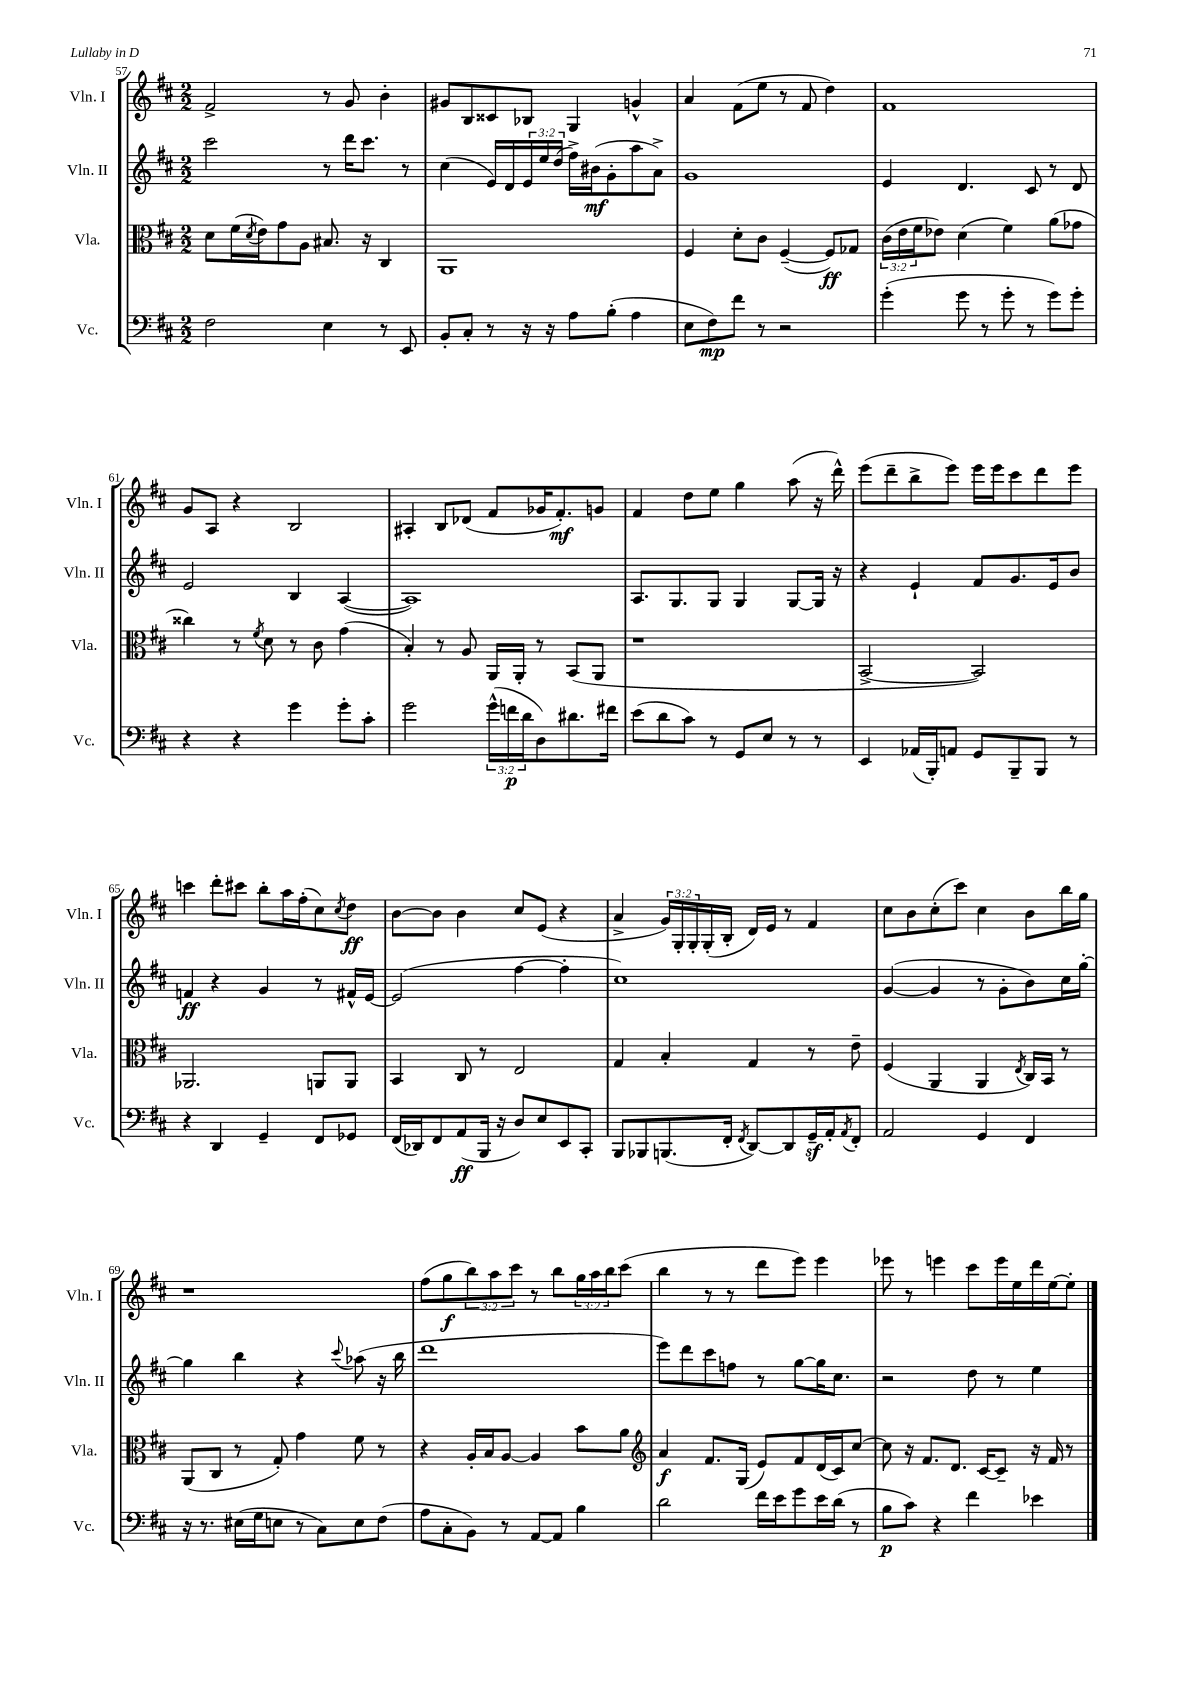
<<
\new StaffGroup <<
\new Staff = "s0" \with { instrumentName = "Vln. I" shortInstrumentName = "Vln. I" } {
    \clef treble \key d \major \numericTimeSignature \time 2/2 \override Staff.TupletNumber.text = #tuplet-number::calc-fraction-text
    fis'2-> r8 g'8 b'4-. |
    gis'8 b8 cisis'8 bes8 g4 g'4-^ |
    a'4 fis'8( e''8 r8 fis'8 d''4) |
    fis'1 |
    g'8 a8 r4 b2 |
    ais4-. b8 des'8( fis'8 ges'16 fis'8.-.\mf) g'8 |
    fis'4 d''8 e''8 g''4 a''8( r16 d'''16-^) |
    e'''8( d'''8-- b''8-> e'''8) e'''16 e'''16 cis'''8 d'''8 e'''8 |
    c'''4 d'''8-. cis'''8 b''8-. a''16 fis''16-.( cis''8) \acciaccatura { cis''8 } d''8\ff |
    b'8~ b'8 b'4 cis''8 e'8( r4 |
    a'4-> \tuplet 3/2 { g'16) g16-. g16-. } g16-.( b16-. d'16) e'16 r8 fis'4 |
    cis''8 b'8 cis''8-.( cis'''8) cis''4 b'8 b''16 g''16 |
    r1 |
    fis''8( g''8\f \tuplet 3/2 { b''8) a''8 cis'''8 } r8 b''8 \tuplet 3/2 { g''16 a''16 b''16 } cis'''8( |
    b''4 r8 r8 d'''8 e'''8) e'''4 |
    ees'''8 r8 e'''4 cis'''8 e'''16 e''16 d'''16 e''16~ e''8-. \bar "|." |
}
\new Staff = "s1" \with { instrumentName = "Vln. II" shortInstrumentName = "Vln. II" } {
    \clef treble \key d \major \numericTimeSignature \time 2/2 \override Staff.TupletNumber.text = #tuplet-number::calc-fraction-text
    cis'''2 r8 d'''16 cis'''8. r8 |
    cis''4( e'16) d'16 \tuplet 3/2 { e'16 e''16 d''16( } fis''16->) bis'16\mf( g'8-. a''8 a'8->) |
    g'1 |
    e'4 d'4. cis'8 r8 d'8 |
    e'2 b4 a4~( |
    a1) |
    a8. g8. g8 g4 g8~ g16 r16 |
    r4 e'4-! fis'8 g'8. e'16 b'8 |
    f'4\ff r4 g'4 r8 fis'16-^ e'16~ |
    e'2( fis''4~ fis''4-. |
    cis''1) |
    g'4~( g'4 r8 g'8-. b'8) cis''16 g''16~-. |
    g''4 b''4 r4 \appoggiatura { cis'''8 } aes''8( r16 b''16 |
    d'''1 |
    e'''8) d'''8 cis'''8 f''8 r8 g''8~ g''16 cis''8. |
    r2 d''8 r8 e''4 \bar "|." |
}
\new Staff = "s2" \with { instrumentName = "Vla." shortInstrumentName = "Vla." } {
    \clef alto \key d \major \numericTimeSignature \time 2/2 \override Staff.TupletNumber.text = #tuplet-number::calc-fraction-text
    d'8 fis'16( \acciaccatura { d'8 } e'16) g'8 a8 bis8. r16 cis4 |
    a,1 |
    fis4 d'8-. cis'8 fis4~--( fis8\ff) ges8 |
    \tuplet 3/2 { cis'16( e'16 fis'16 } ees'8) d'4( fis'4) a'8( ges'8 |
    cisis''4) r8 \acciaccatura { fis'8 } d'8 r8 cis'8 g'4( |
    b4-.) r8 a8 a,16 a,16-. r8 b,8( a,8 |
    r1 |
    b,2~-> b,2) |
    aes,2. a,8 a,8 |
    b,4 cis8 r8 e2 |
    g4 b4-. g4 r8 e'8-- |
    fis4( a,4 a,4 \acciaccatura { e8 } cis16) b,16 r8 |
    a,8( cis8 r8 g8-.) g'4 fis'8 r8 |
    r4 a16-. b16 a8~ a4 b'8 a'8 |
    \clef treble a'4\f fis'8. g16( e'8) fis'8 d'16( cis'16) cis''8~ |
    cis''8 r16 fis'8. d'8. cis'16~ cis'8-- r16 fis'16 r8 \bar "|." |
}
\new Staff = "s3" \with { instrumentName = "Vc." shortInstrumentName = "Vc." } {
    \clef bass \key d \major \numericTimeSignature \time 2/2 \override Staff.TupletNumber.text = #tuplet-number::calc-fraction-text
    fis2 e4 r8 e,8 |
    b,8-. cis8-. r8 r16 r16 a8 b8-.( a4 |
    e8 fis8\mp) fis'8 r8 r2 |
    g'4-.( g'8 r8 g'8-. r8 g'8) g'8-. |
    r4 r4 g'4 g'8-. cis'8-. |
    g'2 \tuplet 3/2 { g'16-^( f'16\p d'16 } d8) dis'8. fis'16 |
    e'8( d'8 cis'8) r8 g,8 e8 r8 r8 |
    e,4 aes,16( b,,16-.) a,8 g,8 b,,8-- b,,8 r8 |
    r4 d,4 g,4-- fis,8 ges,8 |
    fis,16( des,16) fis,8 a,8\ff( b,,16 r16 d8) e8 e,8 cis,8-. |
    b,,8 bes,,8 b,,8.( fis,16-. \acciaccatura { fis,8 } d,8~) d,8 g,16--\sf a,16-. \acciaccatura { a,8 } fis,8-. |
    a,2 g,4 fis,4 |
    r16 r8. eis16( g16 e8 r8 cis8) e8 fis8( |
    a8 cis8-. b,8) r8 a,8~ a,8 b4 |
    d'2 fis'16 e'16 g'8 e'16 d'16( r8 |
    b8\p cis'8) r4 fis'4 ees'4 \bar "|." |
}
>>
>>
\layout { \context { \Score currentBarNumber = #57 } }
